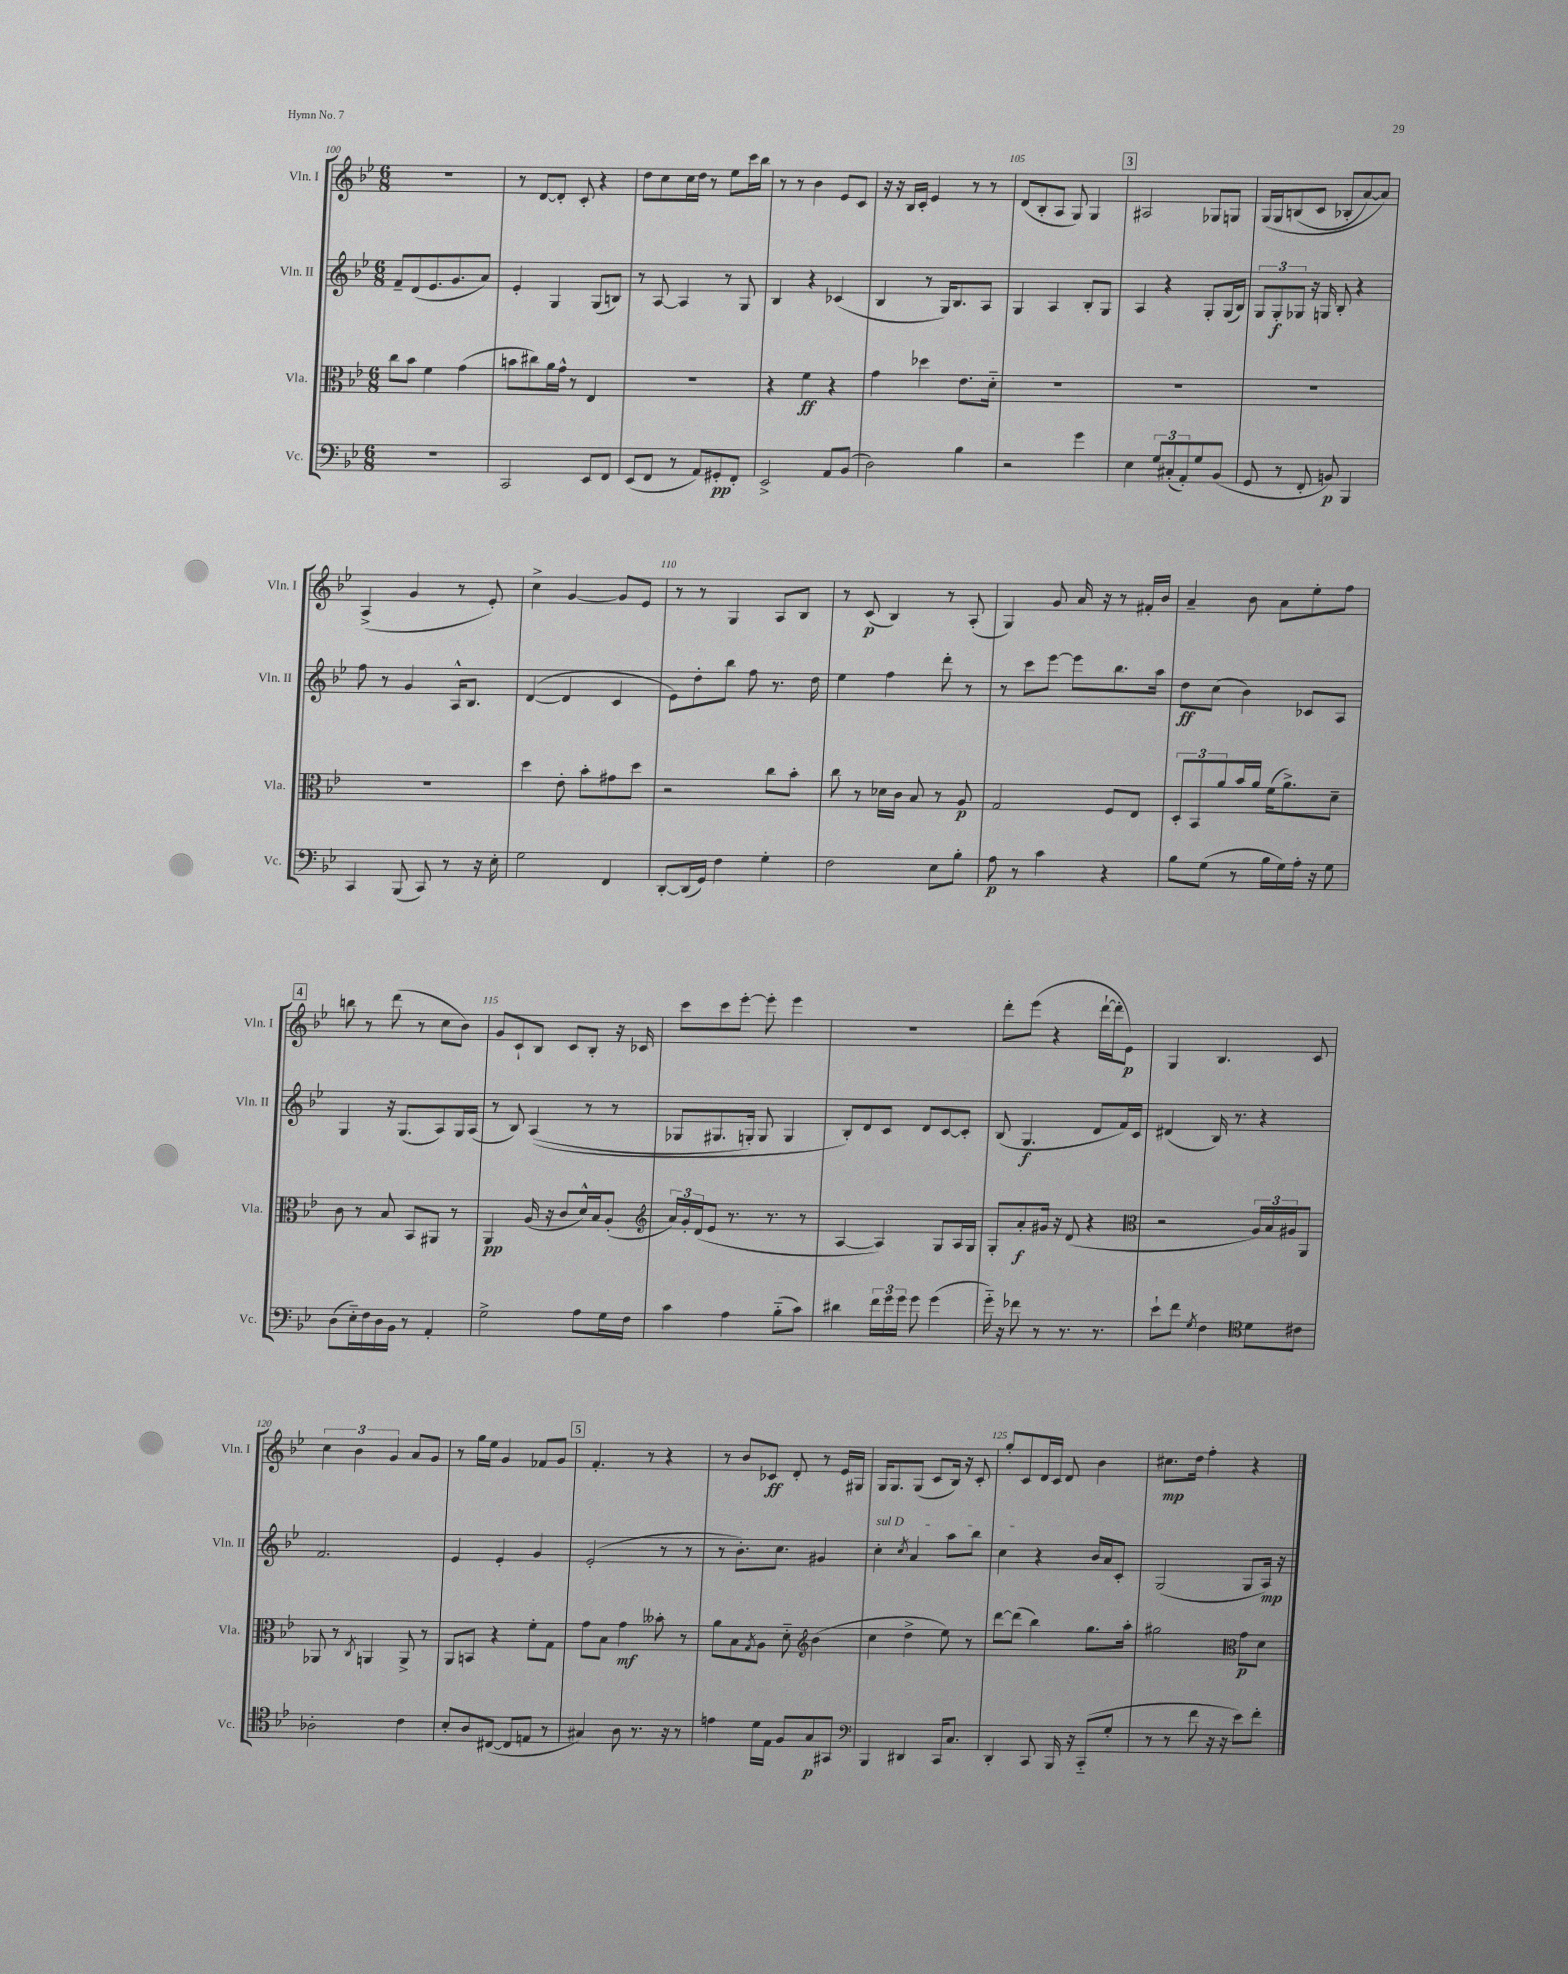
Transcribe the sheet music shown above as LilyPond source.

<<
\new StaffGroup <<
\new Staff = "s0" \with { instrumentName = "Vln. I" shortInstrumentName = "Vln. I" } {
    \clef treble \key bes \major \numericTimeSignature \time 6/8
    R2. |
    r8 d'8~ d'8-. c'8-. r4 |
    d''8 c''8 c''16 d''16 r8 ees''8 c'''16 bes''16 |
    r8 r8 bes'4 ees'8 c'8 |
    r16 r16 bes16 c'16-. ees'4 r8 r8 |
    d'8( bes8-. a8 g8) g4 |
    \mark \markup { \box "3" } ais2 ges8 g8 |
    g16\( g16 b8( c'8 bes8-. a'8~) a'8\) |
    a4->( g'4 r8 ees'8-.) |
    c''4-> g'4~ g'8 ees'8 |
    r8 r8 g4 a8 bes8 |
    r8 c'8\p( bes4) r8 a8-.( |
    g4) g'8 a'16 r16 r8 fis'16-. bes'16 |
    a'4-- bes'8 a'8 ees''8-. f''8 |
    \mark \markup { \box "4" } b''8 r8 d'''8( r8 c''8 bes'8) |
    g'8 c'8-! bes8 c'8 bes8-. r16 ces'16 |
    c'''8 c'''8 ees'''8~-. ees'''8-. ees'''4 |
    R2. |
    d'''8-. ees'''8( r4 d'''16~-! d'''16-. ees'8\p) |
    g4 bes4. c'8 |
    \tuplet 3/2 { c''4 bes'4 g'4 } a'8 g'8 |
    r8 g''16 ees''16 g'4 fes'8 g'8 |
    \mark \markup { \box "5" } f'4.-. r8 r4 |
    r8 bes'8 ces'8\ff d'8-. r8 ees'16 gis16 |
    g16 g8. g8( c'8 bes16) r16 c'8-. |
    g''8-. c'8 d'16 c'16 d'8 bes'4 |
    cis''8.\mp d''16 f''4-. r4 \bar "|." |
}
\new Staff = "s1" \with { instrumentName = "Vln. II" shortInstrumentName = "Vln. II" } {
    \clef treble \key bes \major \numericTimeSignature \time 6/8
    f'8-- d'8( ees'8. g'8. a'8) |
    ees'4-. g4 g8( b8) |
    r8 a8~ a4 r8 g8 |
    bes4 r4 ces'4( |
    bes4 r8 g16) bes8. a8 |
    g4 a4 bes8-. g8 |
    \mark \markup { \box "3" } a4 r4 g8-. g16( bes16) |
    \tuplet 3/2 { g8 g8-.\f ges8 } r16 g16 bes8-. r4 |
    f''8 r8 g'4 a16-^ bes8. |
    d'4~( d'4 c'4 |
    ees'8) d''8-. bes''8 f''8 r8. d''16 |
    ees''4 f''4 d'''8-. r8 |
    r8 c'''8 ees'''8~ ees'''8 bes''8. a''16 |
    d''8\ff c''8( bes'4) ces'8 a8 |
    \mark \markup { \box "4" } g4 r16 g8.( a8) g16 a16( |
    r8 bes8) a4(\( r8 r8 |
    ges8 gis8. g16-.) g8 g4 |
    bes8-.\) d'8 c'8 d'8 c'8~ c'8-. |
    bes8( g4.\f d'8 f'16) c'16 |
    dis'4( bes16) r8. r4 |
    f'2. |
    ees'4 ees'4-. g'4 |
    \mark \markup { \box "5" } ees'2-.( r8 r8 |
    r8 bes'8.-.) c''8. gis'4 |
    \once \override TextSpanner.bound-details.left.text = \markup { \italic "sul D" } c''4-.\startTextSpan \acciaccatura { c''8 } a'4 a''8 bes''8 |
    c''4\stopTextSpan r4 bes'16 a'16 c'8-. |
    g2( g8 a16\mp) r16 \bar "|." |
}
\new Staff = "s2" \with { instrumentName = "Vla." shortInstrumentName = "Vla." } {
    \clef alto \key bes \major \numericTimeSignature \time 6/8
    c''8 bes'8 f'4 g'4( |
    b'8 cis''8) a'16 g'16-^ r8 ees4 |
    R2. |
    r4 f'4\ff r4 |
    g'4 des''4 ees'8. d'16-_ |
    R2. |
    \mark \markup { \box "3" } R2. |
    R2. |
    R2. |
    d''4 ees'8-. bes'8-. gis'8 d''8 |
    r2 c''8 bes'8-. |
    c''8 r8 des'16 c'16 bes8 r8 a8\p |
    g2 f8 ees8 |
    \tuplet 3/2 { d8-. bes,8 a'8 } bes'16 a'16 f'16( a'8.->) d'8-- |
    \mark \markup { \box "4" } c'8 r8 bes8 bes,8 ais,8 r8 |
    a,4\pp a16( r16 c'8 d'16-^) bes16 a8-.( |
    \clef treble \tuplet 3/2 { a'16) g'16-. d'16( } ees'8 r8. r8. r8 |
    a4~ a4) g8 a16 g16 |
    g8-. a'8-.\f gis'16 r16 d'8( r4 |
    \clef alto r2 \tuplet 3/2 { a16) bes16 ais16 } a,8 |
    aes,8 r8 \acciaccatura { c8 } a,4 a,8-> r8 |
    a,8 b,8 r4 f'8-. g8 |
    \mark \markup { \box "5" } g'8 bes8 g'4\mf beses'8-. r8 |
    a'8 bes8 \acciaccatura { g8 } a8 d'8-_ \clef treble bes'4( |
    c''4 d''4-> ees''8) r8 |
    d'''8~ d'''8( bes''4) g''8. a''16-. |
    gis''2 \clef alto g'8\p d'8 \bar "|." |
}
\new Staff = "s3" \with { instrumentName = "Vc." shortInstrumentName = "Vc." } {
    \clef bass \key bes \major \numericTimeSignature \time 6/8
    R2. |
    c,2 ees,8 f,8 |
    ees,8( f,8 r8 a,8) gis,8-.\pp f,8-. |
    ees,2-> a,8 bes,8( |
    d2) bes4 |
    r2 g'4 |
    \mark \markup { \box "3" } ees4 \tuplet 3/2 { g8 cis8-.( a,8-.) } g8 bes,8( |
    g,8 r8 f,8-. b,8\p) bes,,4 |
    c,4 bes,,8( c,8) r8 r16 ees16-. |
    g2 f,4 |
    d,8~-. d,16( g,16) f4 g4-. |
    f2 ees8 bes8-. |
    a8\p r8 c'4 r4 |
    bes8 g8( r8 bes16 g16) a16-. r16 g8 |
    \mark \markup { \box "4" } d8( ees16-_) f16 d16 bes,16 r8 a,4-. |
    g2-> a8 g16 f16 |
    c'4 a4 bes8-_( c'8) |
    dis'4 \tuplet 3/2 { f'16 g'16 g'16 } g'8 g'4( |
    g'16-_) r16 fes'8 r8 r8. r8. |
    ees'8-! f'8 \acciaccatura { g8 } f4 \clef tenor d'8 cis'8 |
    aes2-. c'4 |
    bes8-. a8 cis8~( cis8 e8 r8 |
    \mark \markup { \box "5" } gis4) a8 r8. r16 r8 |
    e'4 d'16 ees16 f8 g8\p gis,8 |
    \clef bass bes,,4 dis,4 c,16 c8. |
    d,4-. c,8 bes,,16 r16 c,8-_( g8-. |
    r8 r8 f'8 r16 r16 ees'8) f'8-. \bar "|." |
}
>>
>>
\layout { \context { \Score currentBarNumber = #100 \override BarNumber.break-visibility = ##(#f #t #t) barNumberVisibility = #(every-nth-bar-number-visible 5) } }
